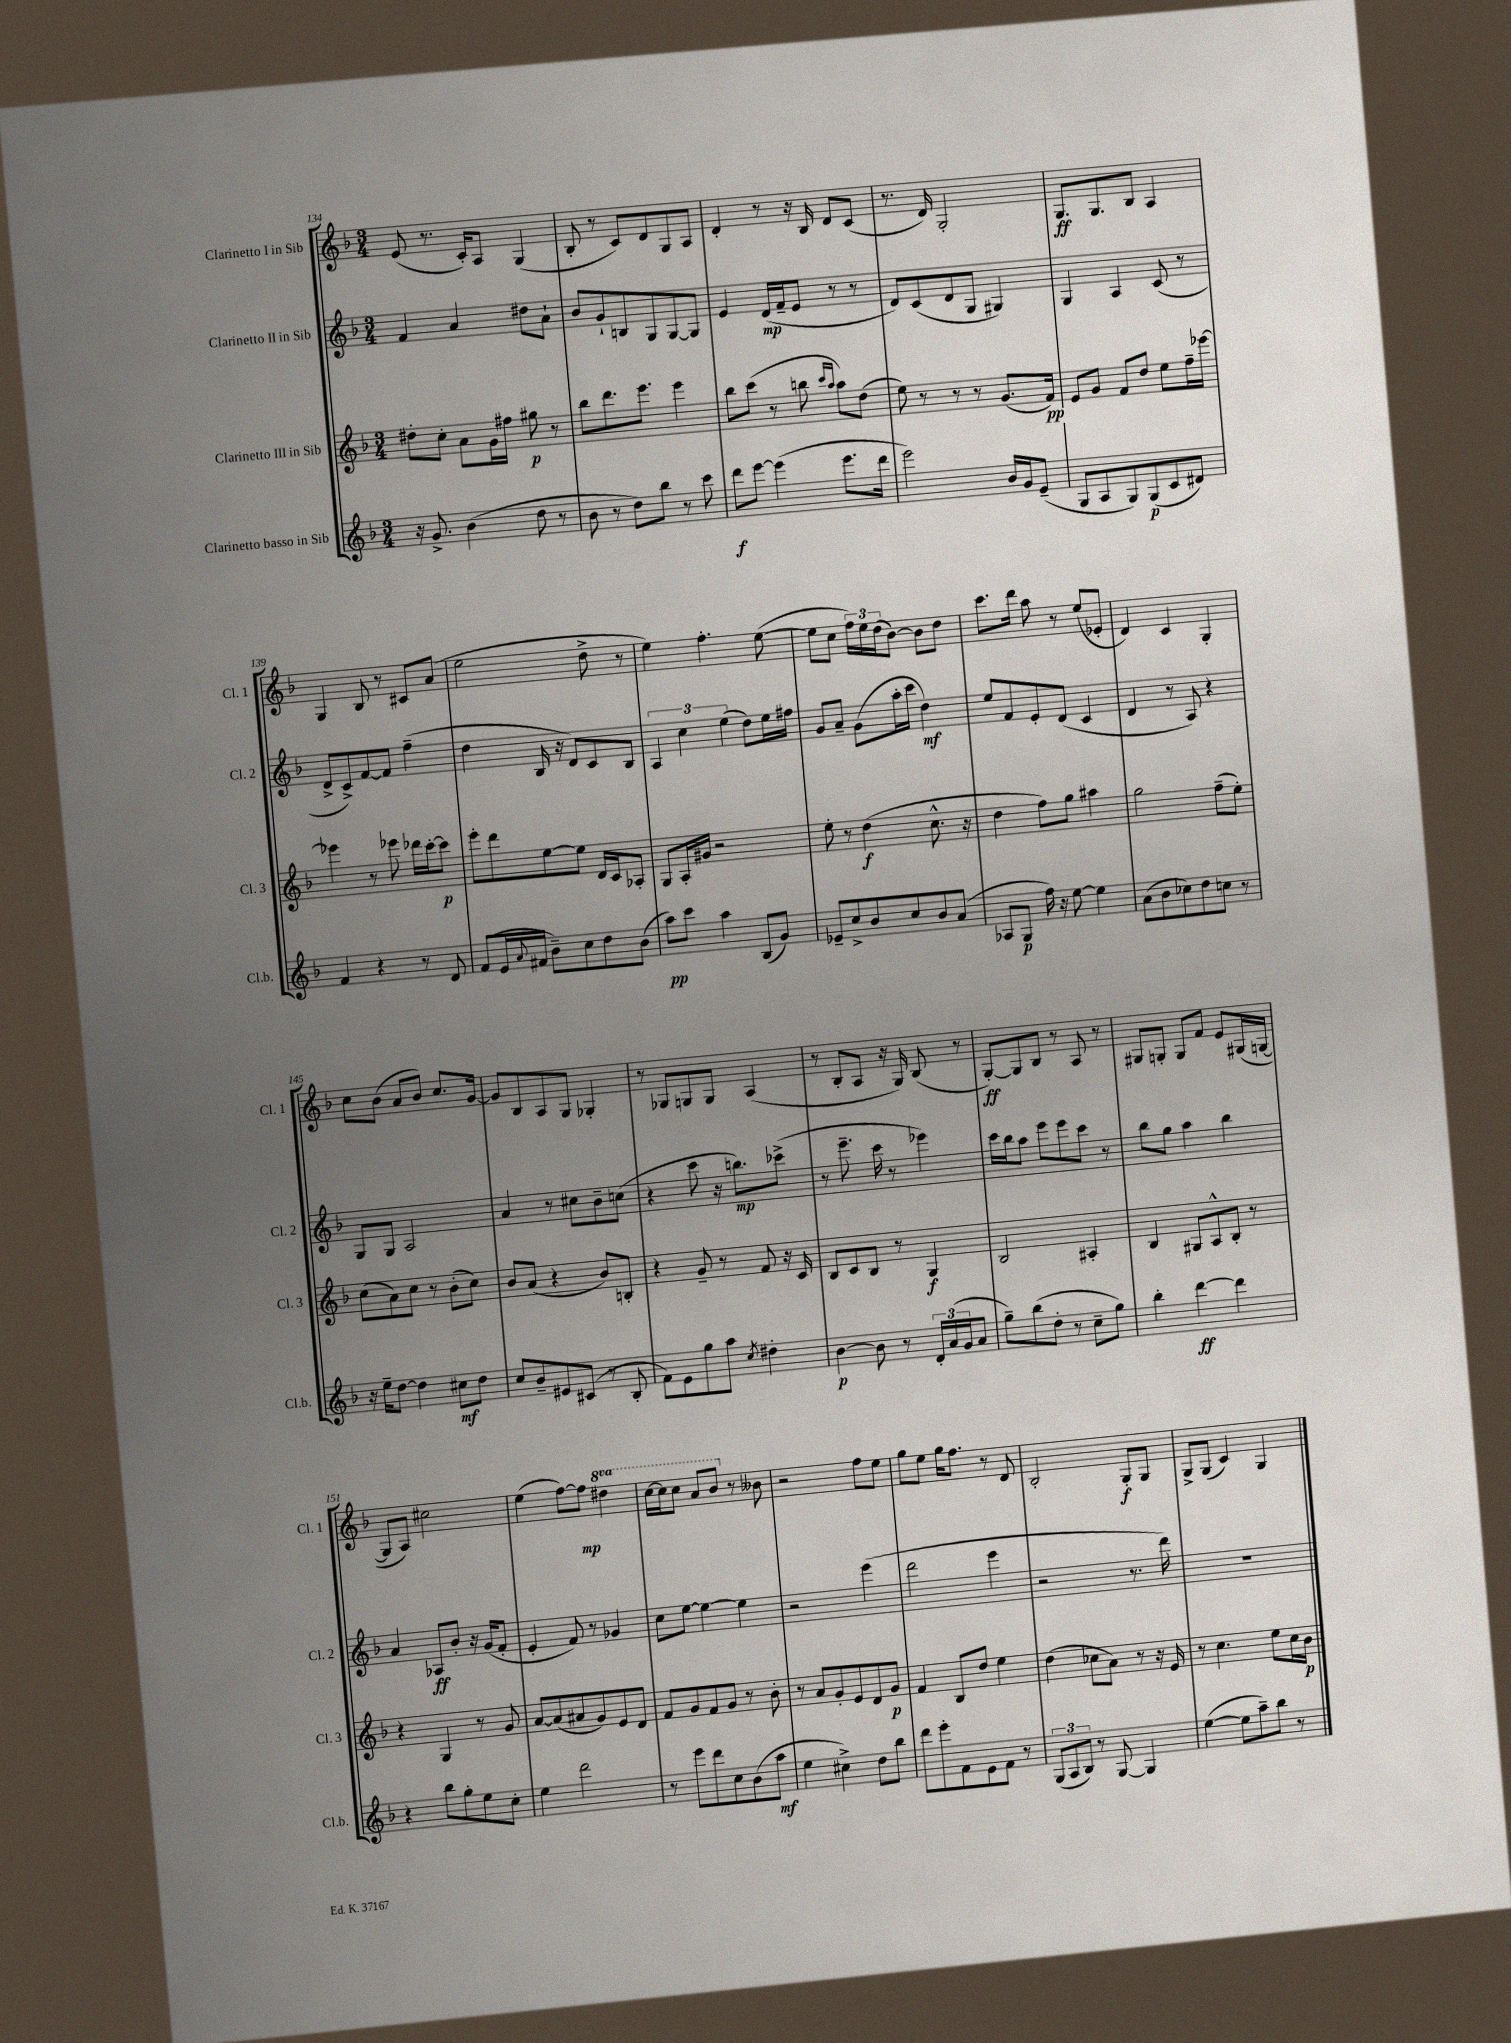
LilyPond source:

<<
\new StaffGroup <<
\new Staff = "s0" \with { instrumentName = "Clarinetto I in Sib" shortInstrumentName = "Cl. 1" } {
    \clef treble \key f \major \numericTimeSignature \time 3/4 \set Staff.ottavationMarkups = #ottavation-simple-ordinals
    e'8( r8. c'16-.) a8 g4( |
    bes8-. r8 c'8) d'8 g8 a8 |
    d'4-. r8 r16 bes16 d'8 c'8( |
    r8. d'16) g2-. |
    g8.\ff g8. bes8 a4 |
    g4 bes8 r8 cis'8 a'8( |
    e''2 d''8-> r8 |
    e''4) f''4.-. e''8~( |
    e''8 c''8 \tuplet 3/2 { f''16) e''16 d''16( } bes'8~) bes'8 d''8 |
    c'''8. d'''16 a''8 r8 e''8( ees'8-. |
    d'4) c'4 g4-. |
    c''8 bes'8( a'8 bes'8) c''8. g'16~ |
    g'8 bes8 a8 g8 ges4-. |
    r8 ges8 g8 g8 a4( |
    r8 bes8-. a8 r16 g16) bes8( r8 |
    g8~-.\ff) g8 bes8 r8 a8 r8 |
    gis8 g8-. g8 f'8 e'8 gis16( g16~ |
    g8 a8) cis''2 |
    e''4( f''8~) f''8\mp \ottava #1 dis'''4 |
    c'''16~ c'''16 c'''8 a''8 bes''8 \ottava #0 r8 beses'8 |
    r2 f''8 e''8 |
    g''8 e''8 g''16 f''8. r8 d'8 |
    bes2-. g8-.\f g8 |
    g8-> g8( c'4) g4 \bar "|." |
}
\new Staff = "s1" \with { instrumentName = "Clarinetto II in Sib" shortInstrumentName = "Cl. 2" } {
    \clef treble \key f \major \numericTimeSignature \time 3/4
    f'4 a'4 dis''8 a'8-! |
    bes'8 g'8-! b8 g8 g8~ g8 |
    e'4 d'16\mp( f'16-- e'8 r8 r8 |
    d'8) c'8( d'8 g8 gis4) |
    g4 a4 c'8( r8 |
    d'8-> c'8->) f'8~ f'8 f''4--( |
    d''4 bes16 r16 d'8) c'8 bes8 |
    \tuplet 3/2 { a4 c''4 e''4( } d''8) e''16 fis''16 |
    g'8 a'8-- g'8( a''16-. c'''16 d''4\mf) |
    e''8 f'8 e'8-. d'8( c'4 |
    d'4 r8 a8) r4 |
    g8 g8 a2 |
    a'4 r8 cis''8 bes'8-- c''8( |
    r4 c'''8 r16 b''8.\mp) ces'''8->( |
    r8 e'''8.-- c'''16 r8 ees'''4) |
    c'''16 bes''16 a''8 e'''8 e'''8 c'''8 r8 |
    bes''8 g''8 a''4 bes''4 |
    a'4 aes8\ff bes'8-. r16 g'16( f'8-. |
    e'4-. f'8) r8 ges'4 |
    c''8 e''8~ e''4~ e''4 |
    r2 e'''4( |
    d'''2 e'''4 |
    r2 r8. d'''16) |
    R2. \bar "|." |
}
\new Staff = "s2" \with { instrumentName = "Clarinetto III in Sib" shortInstrumentName = "Cl. 3" } {
    \clef treble \key f \major \numericTimeSignature \time 3/4
    dis''8-. c''8-. a'8 g'16 fis''16 gis''8\p r8 |
    bes''8 d'''8. e'''8. e'''4 |
    bes''8 c'''8( r8 b''8 \grace { c'''16 a''16 } a''8) d''8( |
    e''8) r8 r8 r8 g'8.( f'16\pp) |
    e'8 g'8 f'8 d''8 e''8 f''16-- ees'''16~ |
    ees'''4 r8 ees'''8 des'''16 c'''16~-. c'''8\p |
    e'''8-. d'''8 e''8~ e''8 d'16 c'16 aes8-. |
    g8 a16-. gis'16 r2 |
    e''8-. r8 d''4\f( c''8.-^ r16 |
    d''4 f''8) g''8 ais''4 |
    g''2 f''8--( e''8-.) |
    c''8( a'8) c''8 r8 bes'8-.( c''8) |
    bes'8 a'8( r4 bes'8) b8-. |
    r4 g'8-- r8 f'8 r16 c'16 |
    bes8 c'8 bes8 r8 g4\f |
    bes2 ais4-. |
    bes4 gis8 a8-^ bes8-. r8 |
    r4 g4 r8 g'8 |
    a'8~ a'8( ais'8 g'8) e'8 d'8 |
    f'8 g'8 f'8 g'8 r8 bes'8-. |
    r8 a'8 g'8-. e'8 d'8 g'8\p |
    f'4 bes8 d''8 e''4 |
    d''4( ces''8 a'8) r8 r16 e'16 |
    r8 c''4. e''8 c''16 bes'16\p \bar "|." |
}
\new Staff = "s3" \with { instrumentName = "Clarinetto basso in Sib" shortInstrumentName = "Cl.b." } {
    \clef treble \key f \major \numericTimeSignature \time 3/4
    r16 g'8.-> bes'4( d''8 r8 |
    bes'8 r8 d''8) bes''8 r8 c'''8 |
    d'''8\f e'''8~ e'''4( e'''8. d'''16 |
    e'''2) bes'16 g'16 e'8--( |
    g8 a8 g8) g8\p( c'8 dis'8) |
    f'4 r4 r8 d'8 |
    f'8( e'16 \appoggiatura { a'8 } fis'16 bes'8--) c''8 d''8 bes'8( |
    a''8\pp) c'''8 a''4 bes8( g'8) |
    ees'8-- c''8-> bes'8 c''8 bes'8 a'8( |
    aes8 g8\p f''16) r16 e''8~ e''4 |
    a'8( bes'8 ces''8) d''8 c''8 r8 |
    r16 e''16-- d''8~ d''4 cis''8\mf d''8 |
    c''8 bes'8-- eis'8 cis'8( r8 bes8-. |
    f'8) e'8 g''8 a''8 \acciaccatura { c''8 } dis''4-. |
    bes'4~\p bes'8 r8 \tuplet 3/2 { d'16-. a'16( g'16 } a'8 |
    g''8--) bes''8( d''8-. r8 c''8-- g''8) |
    bes''4-. d'''4~\ff d'''4 |
    r4 bes''8 g''8-. e''8 c''8-. |
    e''4 d'''2 |
    r8 e'''8 d'''8 c''8 bes'8( a''8\mf |
    e''4 cis''4->) d''8 bes''8 |
    d'''8 e'''8-. f'8 e'8 f'8 r8 |
    \tuplet 3/2 { g8( a8 bes8) } r8 g8~ g4 |
    e''4~( e''8 a''8--) bes''8 r8 \bar "|." |
}
>>
>>
\layout { \context { \Score currentBarNumber = #134 } }
